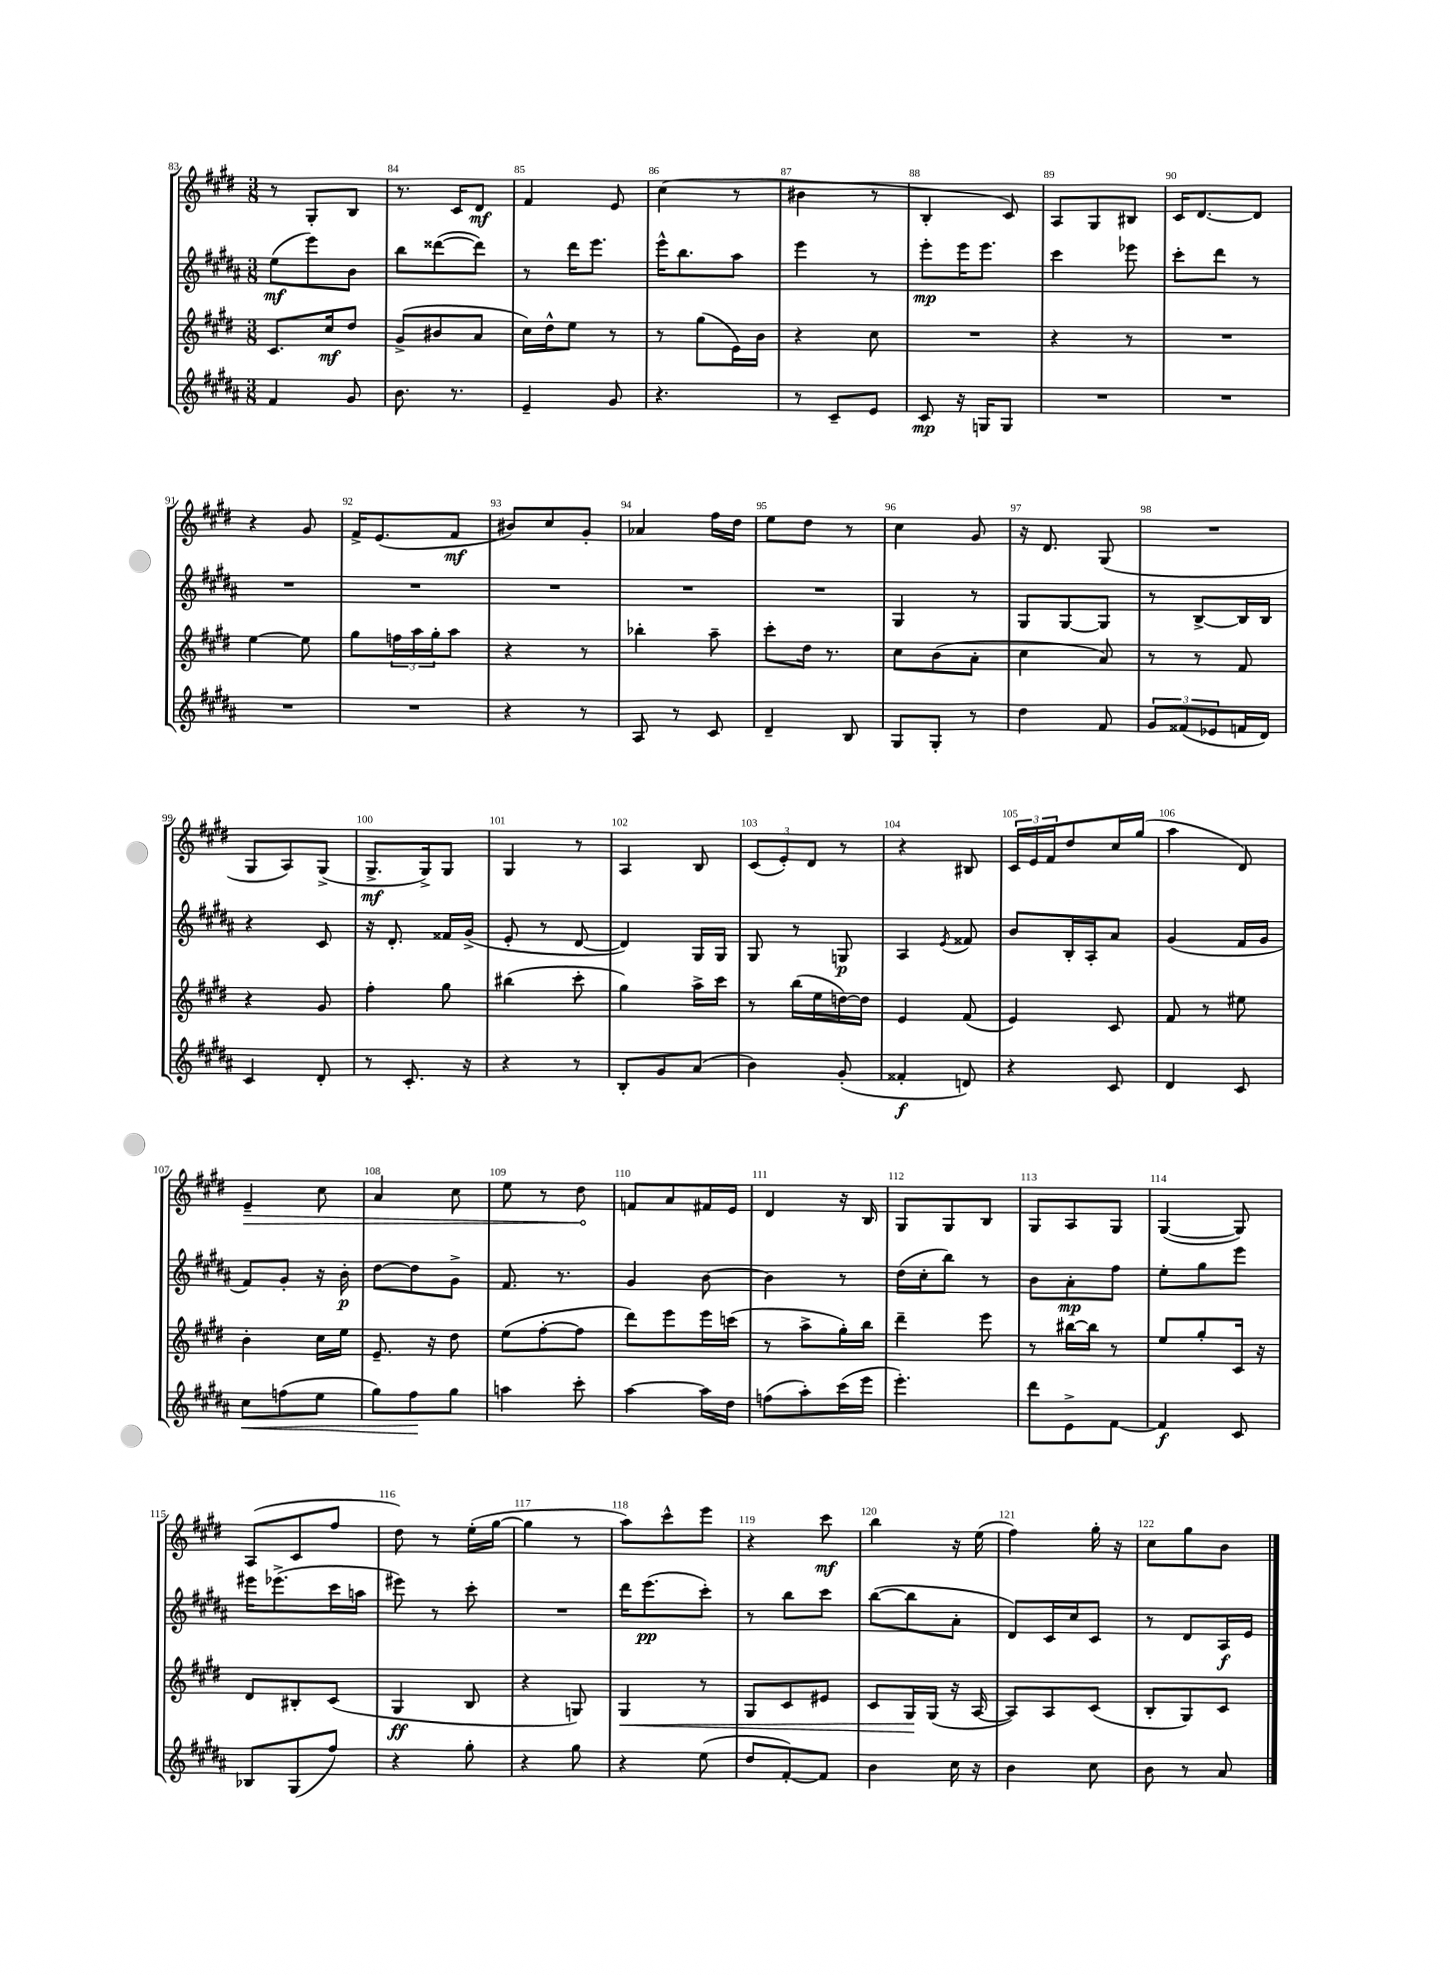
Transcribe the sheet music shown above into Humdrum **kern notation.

**kern	**dynam	**kern	**dynam	**kern	**dynam	**kern	**dynam
*part4	*part4	*part3	*part3	*part2	*part2	*part1	*part1
*staff4	*staff4	*staff3	*staff3	*staff2	*staff2	*staff1	*staff1
*clefG2	*	*clefG2	*	*clefG2	*	*clefG2	*
*k[f#c#g#d#a#]	*	*k[f#c#g#d#]	*	*k[f#c#g#d#a#]	*	*k[f#c#g#d#]	*
*M3/8	*	*M3/8	*	*M3/8	*	*M3/8	*
=83	=83	=83	=83	=83	=83	=83	=83
4f#/	.	8.c#/L	.	(8ee\L	mf	8r	.
.	.	.	.	8eee\)	.	8G#'/L	.
.	.	16cc#/k	mf	.	.	.	.
8g#/	.	8dd#/J	.	8b\J	.	8B/J	.
=84	=84	=84	=84	=84	=84	=84	=84
8.b\	.	(8g#^/L	.	8bb\L	.	8.r	.
.	.	8b#X/	.	([8ddd##X\	.	.	.
8.r	.	.	.	.	.	16c#/KL	.
.	.	8a/J	.	8ddd##\J])	.	8d#/J	mf
=85	=85	=85	=85	=85	=85	=85	=85
4e~/	.	16cc#\LL)	.	8r	.	4f#/	.
.	.	16dd#^^\J	.	.	.	.	.
.	.	8ee\J	.	16ddd#\KL	.	.	.
.	.	.	.	8.eee\J	.	.	.
8g#/	.	8r	.	.	.	8e/	.
=86	=86	=86	=86	=86	=86	=86	=86
4.r	.	8r	.	16eee^^\KL	.	(4cc#\	.
.	.	.	.	8.bb\	.	.	.
.	.	(8gg#\L	.	.	.	.	.
.	.	16e\L)	.	8aa#\J	.	8r	.
.	.	16b\JJ	.	.	.	.	.
=87	=87	=87	=87	=87	=87	=87	=87
8r	.	4r	.	4eee\	.	4b#X\	.
8c#~/L	.	.	.	.	.	.	.
8e/J	.	8cc#\	.	8r	.	8r	.
=88	=88	=88	=88	=88	=88	=88	=88
8c#/	mp	4.r	.	8eee'\L	mp	4B'/	.
16r	.	.	.	16eee\K	.	.	.
16Gn/KL	.	.	.	8.eee\J	.	.	.
8G/J	.	.	.	.	.	8c#/)	.
=89	=89	=89	=89	=89	=89	=89	=89
4.r	.	4r	.	4ccc#\	.	8A/L	.
.	.	.	.	.	.	8G#/	.
.	.	8r	.	8eee-X\	.	8B#X/J	.
=90	=90	=90	=90	=90	=90	=90	=90
4.r	.	4.r	.	8ccc#'\L	.	16c#/KL	.
.	.	.	.	.	.	[8.d#/	.
.	.	.	.	8ddd#\J	.	.	.
.	.	.	.	8r	.	8d#/J]	.
!!LO:LB:g=z
=91	=91	=91	=91	=91	=91	=91	=91
4.r	.	[4ee\	.	4.r	.	4r	.
.	.	8ee\]	.	.	.	8g#/	.
=92	=92	=92	=92	=92	=92	=92	=92
4.r	.	8gg#\L	.	4.r	.	16f#^/KL	.
.	.	.	.	.	.	(8.e/	.
.	.	24ffn\L	.	.	.	.	.
.	.	24aa\	.	.	.	.	.
.	.	24gg#'\J	.	.	.	.	.
.	.	8aa\J	.	.	.	8f#/J	mf
=93	=93	=93	=93	=93	=93	=93	=93
4r	.	4r	.	4.r	.	8b#X/L)	.
.	.	.	.	.	.	8cc#/	.
8r	.	8r	.	.	.	8g#'/J	.
=94	=94	=94	=94	=94	=94	=94	=94
8A#/	.	4bb-X'\	.	4.r	.	4a-X/	.
8r	.	.	.	.	.	.	.
8c#/	.	8aa~\	.	.	.	16ff#\LL	.
.	.	.	.	.	.	16dd#\JJ	.
=95	=95	=95	=95	=95	=95	=95	=95
4d#~/	.	8ccc#'\L	.	4.r	.	8ee\L	.
.	.	16dd#\Jk	.	.	.	8dd#\J	.
.	.	8.r	.	.	.	.	.
8B/	.	.	.	.	.	8r	.
=96	=96	=96	=96	=96	=96	=96	=96
8G#/L	.	8cc#\L	.	4G#/	.	4cc#\	.
8G#'/J	.	(8b\	.	.	.	.	.
8r	.	8a'\J	.	8r	.	8g#/	.
=97	=97	=97	=97	=97	=97	=97	=97
4dd#\	.	4cc#\	.	8G#/L	.	16r	.
.	.	.	.	.	.	8.d#/	.
.	.	.	.	[8G#/	.	.	.
8f#/	.	8a/)	.	8G#/J]	.	(8G#/	.
=98	=98	=98	=98	=98	=98	=98	=98
12g#/L	.	8r	.	8r	.	4.r	.
(12f##X/	.	.	.	.	.	.	.
.	.	8r	.	[8B^/L	.	.	.
12e-X/	.	.	.	.	.	.	.
16fn/L	.	8f#/	.	16B/L]	.	.	.
16d#/JJ)	.	.	.	16B/JJ	.	.	.
!!LO:LB:g=z
=99	=99	=99	=99	=99	=99	=99	=99
4c#/	.	4r	.	4r	.	8G#/L	.
.	.	.	.	.	.	8A/)	.
8d#'/	.	8g#/	.	8c#/	.	(8G#^/J	.
=100	=100	=100	=100	=100	=100	=100	=100
8r	.	4ff#'\	.	16r	.	8.G#^/L	mf
.	.	.	.	8.d#'/	.	.	.
8.c#'/	.	.	.	.	.	.	.
.	.	.	.	.	.	16G#^/k)	.
.	.	8gg#\	.	16f##X/LL	.	8G#/J	.
16r	.	.	.	(16g#^/JJ	.	.	.
=101	=101	=101	=101	=101	=101	=101	=101
4r	.	(4bb#X\	.	8e'/	.	4G#/	.
.	.	.	.	8r	.	.	.
8r	.	8ccc#'\	.	[8d#/	.	8r	.
=102	=102	=102	=102	=102	=102	=102	=102
8B'/L	.	4gg#\)	.	4d#/])	.	4A/	.
8g#/	.	.	.	.	.	.	.
(8a#/J	.	16aa^\LL	.	16G#/LL	.	8B/	.
.	.	16ccc#\JJ	.	16G#/JJ	.	.	.
=103	=103	=103	=103	=103	=103	=103	=103
4b\)	.	8r	.	8G#/	.	(12c#/L	.
.	.	.	.	.	.	12e'/)	.
.	.	(16bb\LL	.	8r	.	.	.
.	.	.	.	.	.	12d#/J	.
.	.	16ee\	.	.	.	.	.
(8g#'/	.	[16ddn\)	.	8Gn/	p	8r	.
.	.	16dd\JJ]	.	.	.	.	.
=104	=104	=104	=104	=104	=104	=104	=104
4f##X'/	f	4e/	.	4A#/	.	4r	.
.	.	.	.	8qe/	.	.	.
8dn/)	.	(8f#/	.	8f##X/	.	8B#X/	.
=105	=105	=105	=105	=105	=105	=105	=105
4r	.	4e/)	.	8b/L	.	24c#/LL	.
.	.	.	.	.	.	24e/	.
.	.	.	.	.	.	24f#/J	.
.	.	.	.	16B'/L	.	8dd#/	.
.	.	.	.	16A#'/J	.	.	.
8c#/	.	8c#/	.	8a#/J	.	16cc#/L	.
.	.	.	.	.	.	(16gg#/JJ	.
=106	=106	=106	=106	=106	=106	=106	=106
4d#/	.	8f#/	.	(4g#/	.	4aa\	.
.	.	8r	.	.	.	.	.
8c#/	.	8ee#X\	.	16f#/LL	.	8d#/)	.
.	.	.	.	16g#/JJ	.	.	.
!!LO:LB:g=z
=107	=107	=107	=107	=107	=107	=107	=107
!	!LO:HP:b	!	!	!	!	!	!LO:HP:b
8cc#\L	<	4b'\	.	8f#/L)	.	4e~/	>
(8ffn\	.	.	.	8g#'/J	.	.	.
8ee\J	.	16cc#\LL	.	16r	.	8cc#\	.
.	.	16ee\JJ	.	16b'\	p	.	.
=108	=108	=108	=108	=108	=108	=108	=108
8gg#\L)	.	8.e~/	.	[8dd#\L	.	4a/	.
8ff#\	.	.	.	8dd#\]	.	.	.
.	.	16r	.	.	.	.	.
8gg#\J	[	8dd#\	.	8g#^\J	.	8cc#\	.
=109	=109	=109	=109	=109	=109	=109	=109
4aan\	.	(8ee\L	.	8.f#/	.	8ee\	.
.	.	[8ff#'\	.	.	.	8r	.
.	.	.	.	8.r	.	.	.
8ccc#'\	.	8ff#\J]	.	.	.	8dd#\	.
.	.	.	.	.	.	.	]
=110	=110	=110	=110	=110	=110	=110	=110
[4aa#\	.	8ddd#\L)	.	4g#/	.	8fn/L	.
.	.	8eee\	.	.	.	8a/	.
16aa#\LL]	.	16eee\L	.	[8b\	.	16f#X/L	.
16dd#\JJ	.	(16cccn\JJ	.	.	.	16e/JJ	.
=111	=111	=111	=111	=111	=111	=111	=111
(8ffn\L	.	8r	.	4b\]	.	4d#/	.
8aa#'\)	.	8aa^\L	.	.	.	.	.
(16ccc#\L	.	16gg#'\L)	.	8r	.	16r	.
16eee\JJ	.	16bb\JJ	.	.	.	16B/	.
=112	=112	=112	=112	=112	=112	=112	=112
4.eee'\)	.	4ddd#~\	.	(16dd#\LL	.	8G#/L	.
.	.	.	.	16cc#'\J	.	.	.
.	.	.	.	8bb\J)	.	8G#/	.
.	.	8eee\	.	8r	.	8B/J	.
=113	=113	=113	=113	=113	=113	=113	=113
8ddd#\L	.	8r	.	8b\L	.	8G#/L	.
8e^\	.	[16bb#X\LL	.	8a#'\	mp	8A/	.
.	.	16bb#\JJ]	.	.	.	.	.
[8f#\J	.	8r	.	8ff#\J	.	8G#/J	.
=114	=114	=114	=114	=114	=114	=114	=114
4f#/]	f	8ee/L	.	8ee'\L	.	([4G#/	.
.	.	8gg#'/	.	8gg#\	.	.	.
8c#/	.	16c#/Jk	.	8eee\J	.	8G#/])	.
.	.	16r	.	.	.	.	.
!!LO:LB:g=z
=115	=115	=115	=115	=115	=115	=115	=115
8B-X/L	.	8d#/L	.	16eee#X\KL	.	(8A/L	.
.	.	.	.	(8.eee-X^\	.	.	.
(8G#/	.	8B#X'/	.	.	.	8c#/	.
8ff#/J)	.	(8c#/J	.	16ccc#\L	.	8ff#/J	.
.	.	.	.	16aan\JJ	.	.	.
=116	=116	=116	=116	=116	=116	=116	=116
4r	.	4G#/	ff	8eee#X\)	.	8dd#\)	.
.	.	.	.	8r	.	8r	.
8gg#'\	.	8B/	.	8ccc#'\	.	(16ee'\LL	.
.	.	.	.	.	.	[16gg#\JJ	.
=117	=117	=117	=117	=117	=117	=117	=117
4r	.	4r	.	4.r	.	4gg#\]	.
8gg#\	.	8Gn/)	.	.	.	8r	.
=118	=118	=118	=118	=118	=118	=118	=118
!	!	!	!LO:HP:b	!	!	!	!
4r	.	4G#/	<	16ddd#\KL	.	8aa\L)	.
.	.	.	.	(8.eee\	pp	.	.
.	.	.	.	.	.	8ccc#^^\	.
(8ee\	.	8r	.	8ccc#'\J)	.	8eee\J	.
=119	=119	=119	=119	=119	=119	=119	=119
8dd#/L	.	8G#/L	.	8r	.	4r	.
[8f#'/)	.	8c#/	.	8bb\L	.	.	.
8f#/J]	.	8e#X/J	.	8ccc#\J	.	8ccc#\	mf
=120	=120	=120	=120	=120	=120	=120	=120
4b\	.	8c#/L	.	([8bb\L	.	4bb\	.
.	.	16G#/L	.	8bb\]	.	.	.
.	.	(16G#/JJ	[	.	.	.	.
16cc#\	.	16r	.	8a#'\J	.	16r	.
16r	.	[16A/	.	.	.	(16ee\	.
=121	=121	=121	=121	=121	=121	=121	=121
4b\	.	8A/L])	.	8d#/L)	.	4ff#\)	.
.	.	8A/	.	16c#/L	.	.	.
.	.	.	.	16cc#/J	.	.	.
8cc#\	.	(8c#/J	.	8c#/J	.	16gg#'\	.
.	.	.	.	.	.	16r	.
=122	=122	=122	=122	=122	=122	=122	=122
8b\	.	8B'/L	.	8r	.	8cc#\L	.
8r	.	8G#/)	.	8d#/L	.	8gg#\	.
8a#/	.	8c#/J	.	16A#/L	f	8b\J	.
.	.	.	.	16e/JJ	.	.	.
==	==	==	==	==	==	==	==
*-	*-	*-	*-	*-	*-	*-	*-
